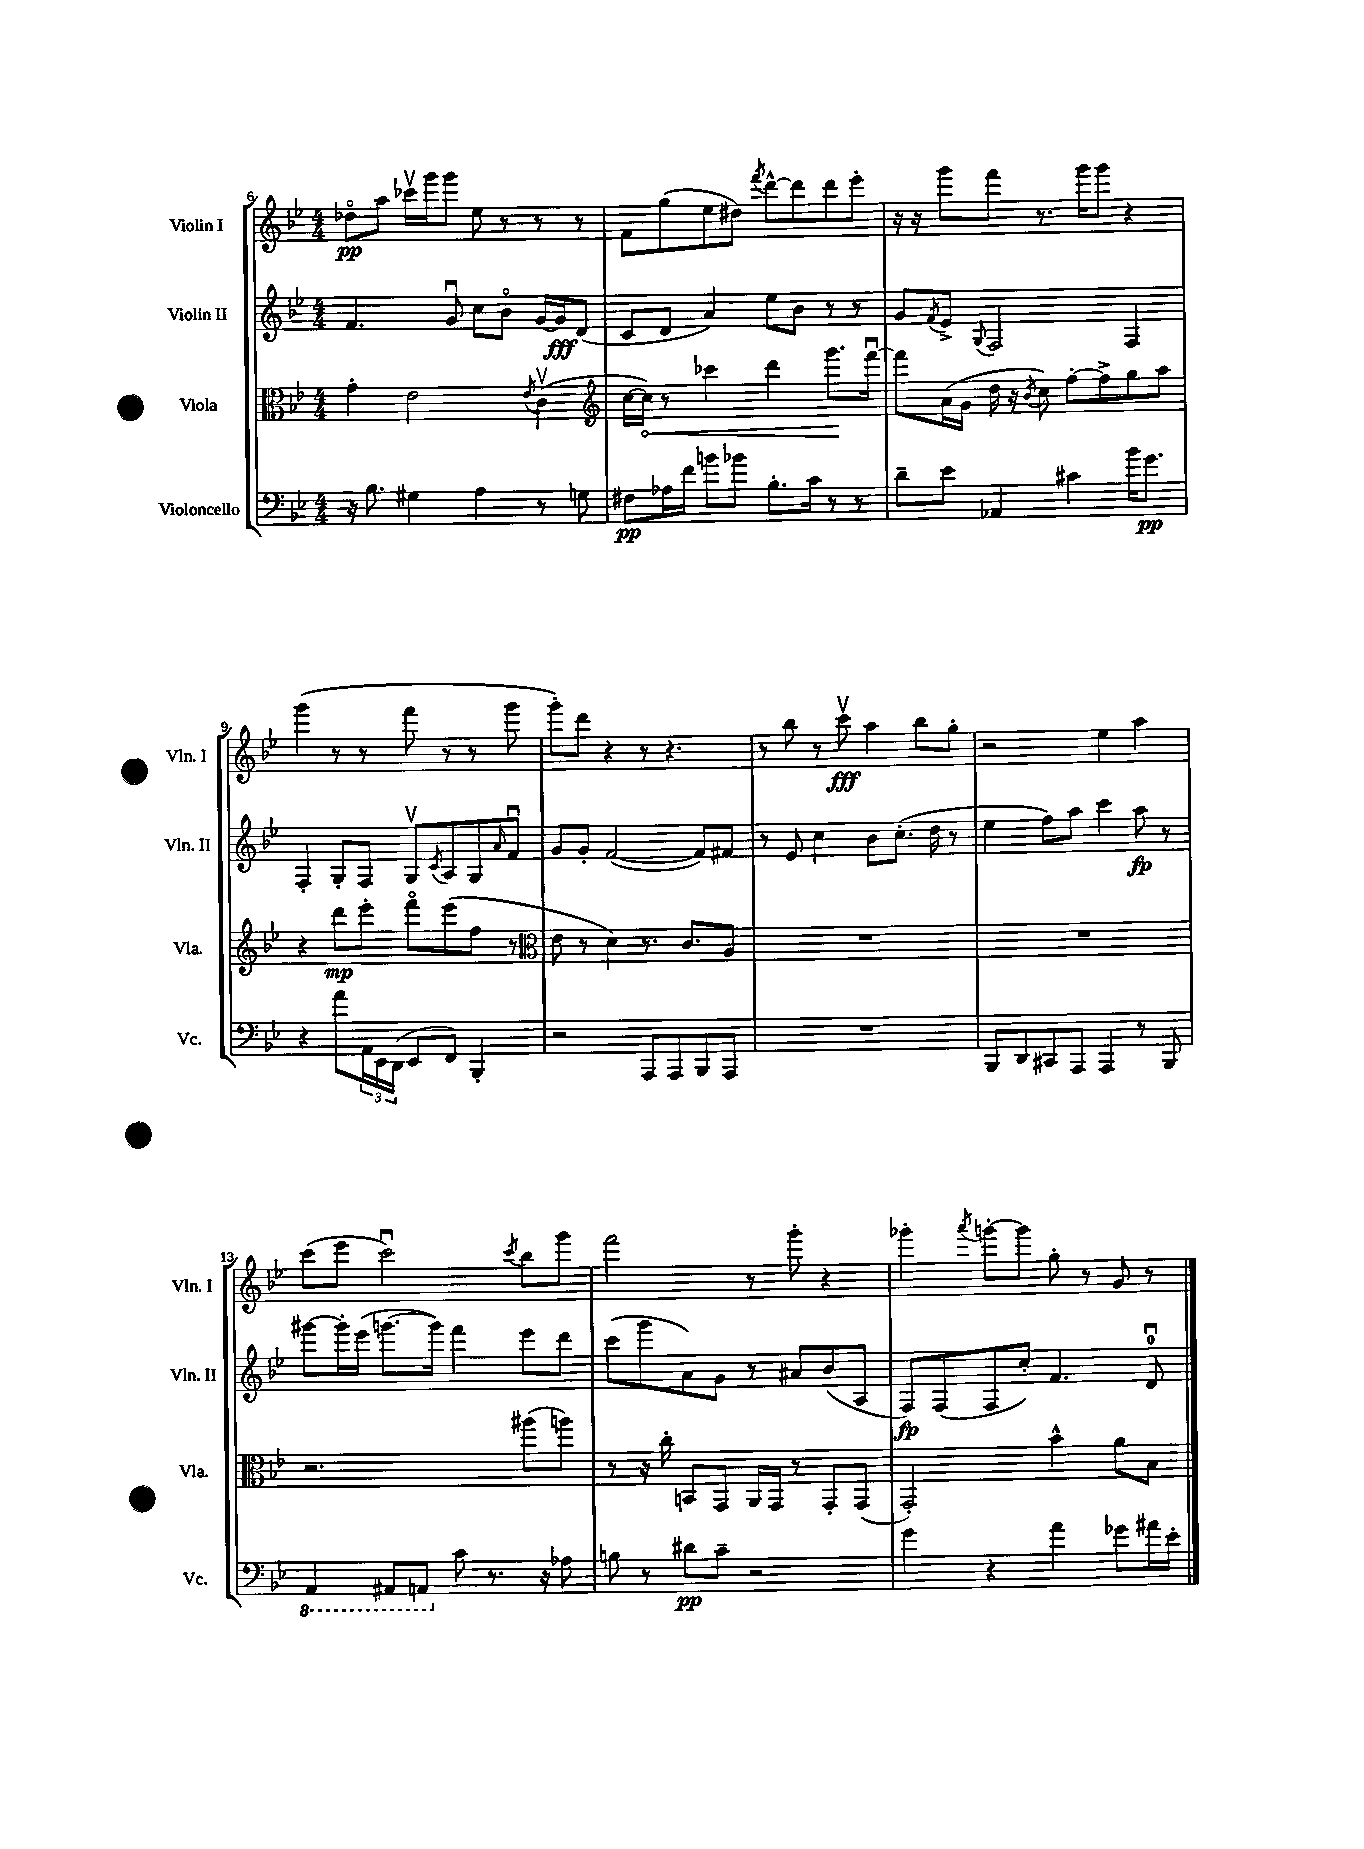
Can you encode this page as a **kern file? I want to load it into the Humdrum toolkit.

**kern	**kern	**kern	**kern
*staff4	*staff3	*staff2	*staff1
*clefF4	*clefC3	*clefG2	*clefG2
*k[b-e-]	*k[b-e-]	*k[b-e-]	*k[b-e-]
*M4/4	*M4/4	*M4/4	*M4/4
16r	4g'\	4.f/	8dd-o\L
8.B-\	.	.	.
.	.	.	8aa\J
4G#\	2e-\	.	16ccc-v\LL
.	.	.	16ggg\J
.	.	8gu/	8ggg\J
4A\	.	8cc\L	8ee-\
.	.	8b-o\J	8r
.	8qe-/	.	.
8r	(4cv\	[16g/LL	8r
.	.	16g/]J	.
8G\	.	(8d/J	8r
=	=	=	=
*	*clefG2	*	*
8F#\L	[16cc\LL	8c/L	8f\L
.	16cc\]JJ)	.	.
16A-\L	8r	8d/J	(8gg\
16f\JJ	.	.	.
8b\L	4ccc-\	4a/)	8ee-\
8b-\J	.	.	8dd#\J)
.	.	.	8qfff/
8.B-'\L	4ddd\	8ee-\L	[8ddd^^\L
.	.	8b-\J	8ddd\]
16c\Jk	.	.	.
8r	8.ggg\L	8r	8ddd\
8r	.	8r	8eee-'\J
.	[16fffu\Jk	.	.
=	=	=	=
8d~\L	8fff\]L	8g/L	16r
.	.	.	16r
.	.	8qf/	.
8e-\J	(16a\L	8e-^/J	8ggg\L
.	16g\JJ	.	.
.	.	8qqG/	.
4AA-/	16dd\	2F/	8fff\J
.	16r	.	.
.	8qb-/	.	.
.	8cc\)	.	8.r
4c#\	[8ff'\L	.	.
.	.	.	16ggg\LK
.	8ff^\]	.	8ggg\J
16b-\LK	8gg\	4F/	4r
8.g\J	.	.	.
.	8aa\J	.	.
=	=	=	=
4r	4r	4F'/	(4ggg\
8a\L	8ddd\L	8G'/L	8r
24AA\L	8eee-'\J	8F/J	8r
24EE-\	.	.	.
(24DD\JJ	.	.	.
8EE-/L	8fffo\L	8Gv/L	8fff\
.	.	8qc/	.
8FF/J)	(8eee-\	8A/	8r
4BBB-'/	8ff\J	8G/	8r
.	.	16qqa/	.
.	8r	8fu/J	8ggg\
=	=	=	=
*	*clefC3	*	*
2r	8e-\	8g/L	8ggg'\L)
.	8r	8g'/J	8ddd\J
.	4d\)	([2f/	4r
8AAA/L	8.r	.	8r
8AAA/	.	.	4.r
.	8.c/L	.	.
8BBB-/	.	8f/]L)	.
8AAA/J	8A/J	8f#/J	.
=	=	=	=
1r	1r	8r	8r
.	.	8e-/	8bb-\
.	.	4cc\	8r
.	.	.	8cccv\
.	.	8b-\L	4aa\
.	.	(8.cc'\J	.
.	.	.	8bb-\L
.	.	16dd\	.
.	.	8r	8gg'\J
=	=	=	=
8BBB-/L	1r	4ee-\	2r
8DD/	.	.	.
8CC#/	.	8ff\L)	.
8AAA/J	.	8aa\J	.
4AAA/	.	4ccc\	4ee-\
8r	.	8aa\	4aa\
8BBB-/	.	8r	.
=	=	=	=
4AAA/	2.r	[8ggg#\L	(8ccc\L
.	.	16ggg#'\]L	8eee-\J
.	.	(16eee-\JJ	.
8AAA#/L	.	[8.ggg\L	2cccu\)
8AAA/J	.	.	.
.	.	16ggg\]Jk)	.
8c\	.	4fff\	.
8.r	.	.	.
.	.	.	8qccc/
.	(8aa#\L	8eee-\L	8bb-\L
16r	.	.	.
8A-\	8aa\J)	8ddd\J	8ggg\J
=	=	=	=
8B\	8r	(8ccc\L	2fff\
8r	16r	8ggg\	.
.	16cc'\	.	.
8d#\L	8BB/L	8a\)	.
8c~\J	8GG/J	8g\J	.
2r	16AA/LL	8r	8r
.	16GG/JJ	.	.
.	8r	8a#/L	8ggg'\
.	8GG'/L	(8b-/	4r
.	(8GG/J	8A/J	.
=	=	=	=
4g\	2GG'/)	8F/L)	4ggg-'\
.	.	(8F/	.
.	.	.	8qaaa/
4r	.	8F/	[8ggg'\L
.	.	8cc'/J)	8ggg\]J
4a\	4b-^^\	4.f/	8gg'\
.	.	.	8r
8g-\L	8a\L	.	8g/
16a#\L	8B-\J	8du/	8r
16e-'\JJ	.	.	.
==	==	==	==
*-	*-	*-	*-
